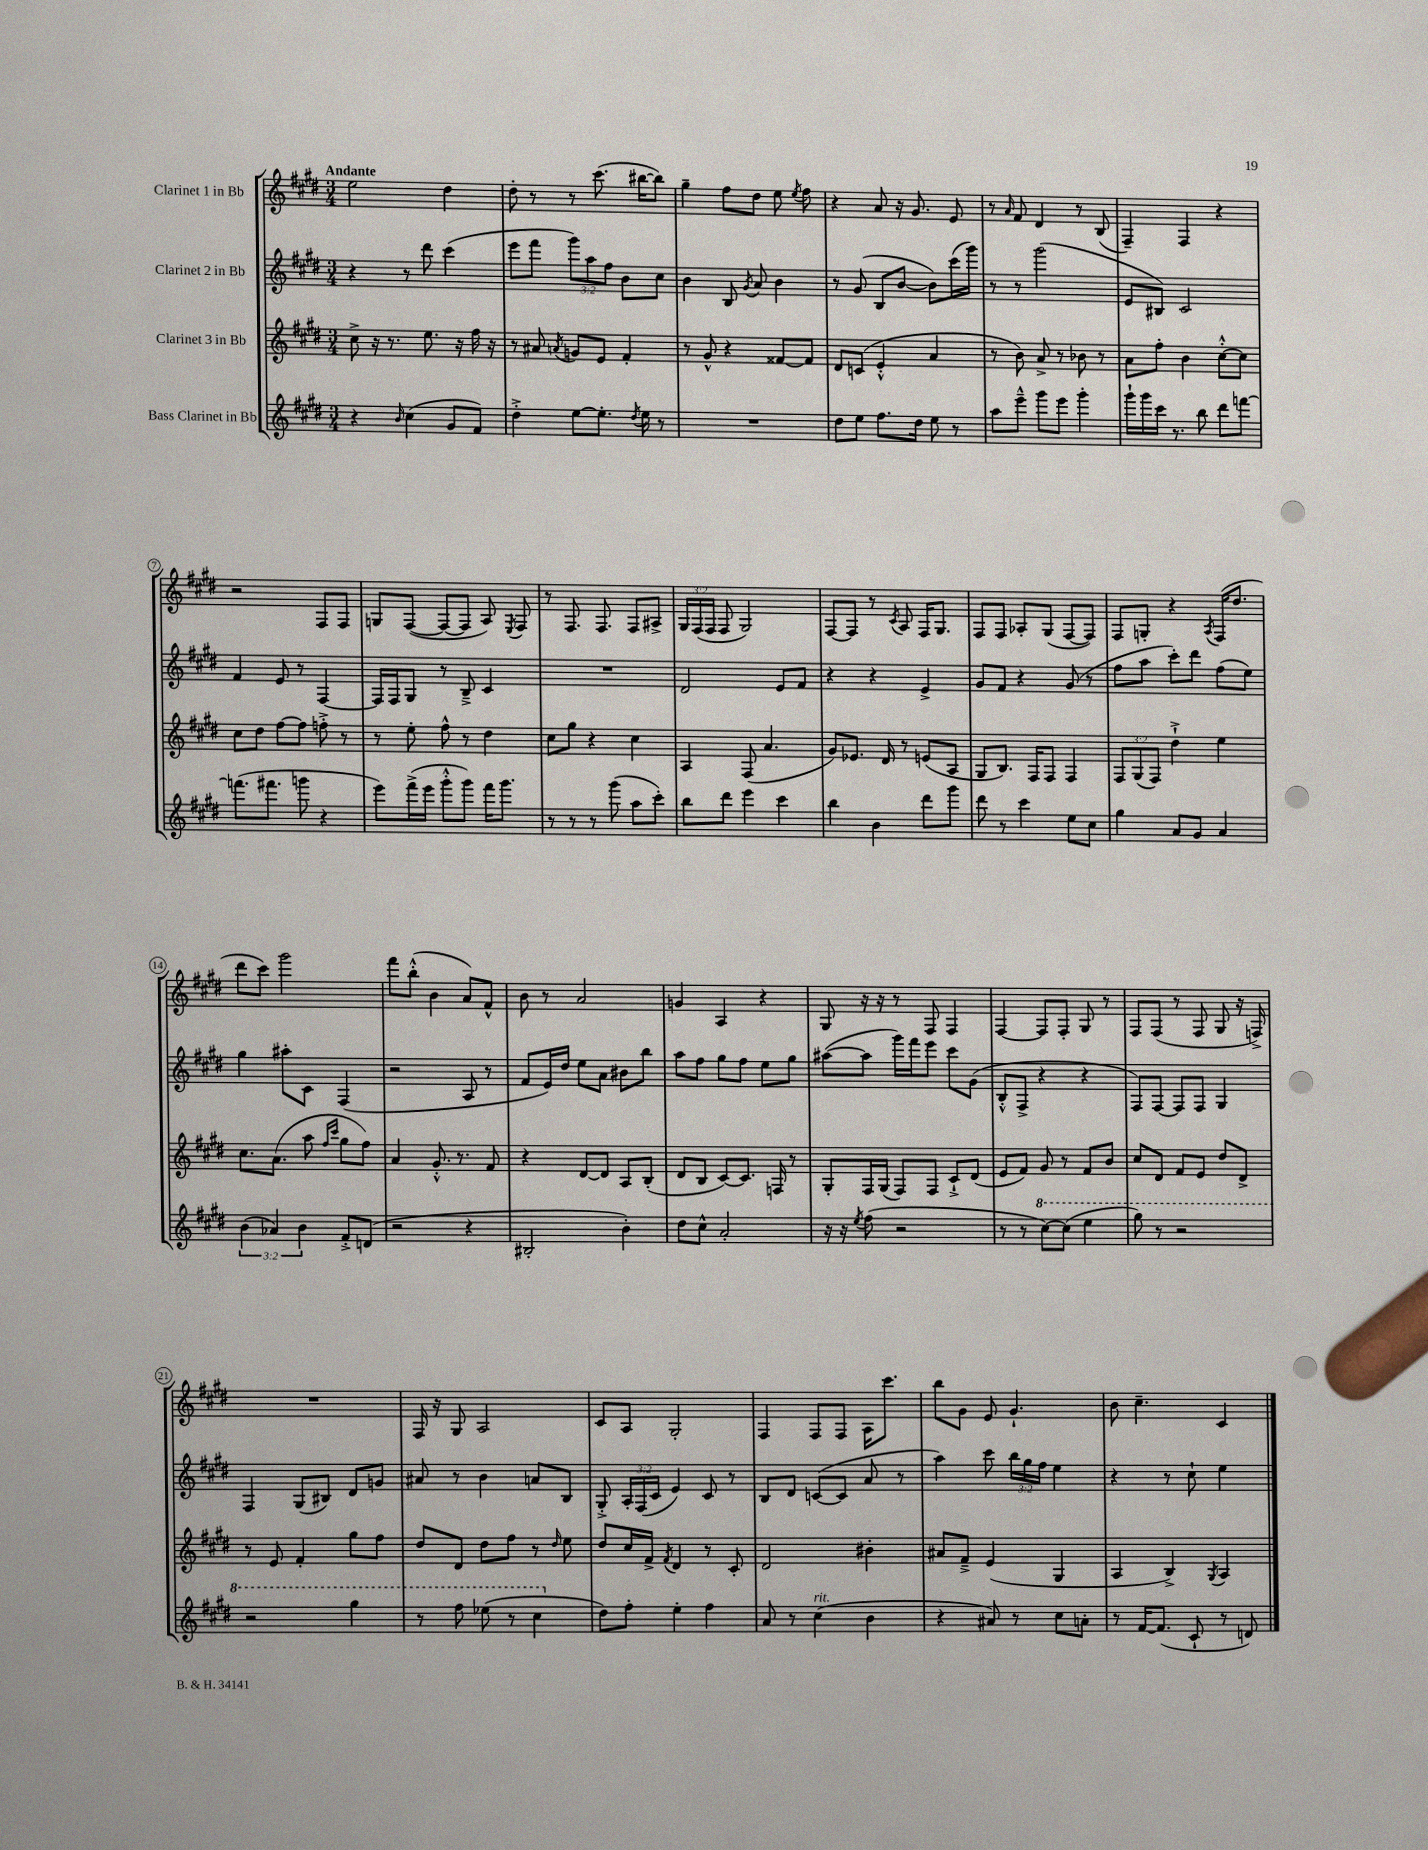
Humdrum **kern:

**kern	**kern	**kern	**kern
*staff4	*staff3	*staff2	*staff1
*clefG2	*clefG2	*clefG2	*clefG2
*k[f#c#g#d#]	*k[f#c#g#d#]	*k[f#c#g#d#]	*k[f#c#g#d#]
*M3/4	*M3/4	*M3/4	*M3/4
4r	8cc#^	4r	2ee
.	16r	.	.
.	8.r	.	.
16qqb	.	.	.
(4cc#	.	8r	.
.	8.ee	8ddd#	.
8g#	.	(4ccc#	4dd#
.	16r	.	.
8f#)	16ff#	.	.
.	16r	.	.
=	=	=	=
4dd#'^	8r	8eee	8dd#'
.	8a#	8fff#	8r
.	8qa	.	.
[8ee	8g	12ggg#)	8r
.	.	12aa	.
8.ee']	8e	.	(8.ccc#
.	.	12ff#	.
.	4f#'	8b	.
8qdd#	.	.	.
16ee	.	.	[16bb#
8r	.	8cc#	8bb#])
=	=	=	=
2.r	8r	4b	4gg#~
.	8g#^^	.	.
.	4r	8B	8ff#
.	.	8qg#	.
.	.	8a	8dd#
.	[8f##	4b	8ee
.	.	.	8qee
.	8f##]	.	8ff#
=	=	=	=
8dd#	8d#	8r	4r
8ee	(8c	(8g#	.
8.ff#	4e'^^	8B	8a
.	.	[8b	16r
16dd#	.	.	8.g#
8ee	4a	8b])	.
8r	.	(16ccc#	8e
.	.	16ggg#)	.
=	=	=	=
8aa	8r	8r	8r
.	.	.	16qqa
8eee~^^	8b)	8r	8f#
8ggg#	8a^	(2ggg#	4d#
8eee	8r	.	.
4ggg#'	8b-	.	8r
.	8r	.	(8B
=	=	=	=
16ggg#`	8a	8e	4F#~)
16ggg#	.	.	.
16ccc#	8ff#'	8B#)	.
8.r	.	.	.
.	4b	2c#	4F#
8bb	.	.	.
8ddd#	[8cc#'^^	.	4r
[8fff	8cc#]	.	.
=	=	=	=
(8.fff]	8cc#	4f#	2r
.	8dd#	.	.
8.fff#	.	.	.
.	[8ff#	8e	.
8ggg	8ff#]	8r	.
4r	8ff'^	[4F#	8F#
.	8r	.	8F#
=	=	=	=
8eee)	8r	16F#]	8G
.	.	16F#	.
(16fff#^	8ee'	8G#	([8F#
16eee	.	.	.
8ggg#'^^	8ff#^^	8r	8F#_
8ggg#)	8r	8B~^	8F#]
16fff#	4dd#	4c#	8A)
8.ggg#	.	.	.
.	.	.	8qE
.	.	.	8F#
=	=	=	=
8r	8cc#	2.r	8r
8r	8gg#	.	8.F#
8r	4r	.	.
.	.	.	8.F#
(8ggg#	.	.	.
8aa	4cc#	.	8F#
8ccc#')	.	.	8A#^
=	=	=	=
8bb	4A	2d#	24G#
.	.	.	(24F#
.	.	.	24F#
8ddd#	.	.	8F#
4eee	(8F#	.	2G#)
.	4.a	.	.
4ccc#	.	8e	.
.	.	8f#	.
=	=	=	=
4bb	8g#)	4r	[8F#
.	8.e-	.	8F#]
4b	.	4r	8r
.	16d#	.	.
.	.	.	8qc#
.	8r	.	8A
8ddd#	(8e	4e^	16F#
.	.	.	8.G#
8ggg#	8A	.	.
=	=	=	=
8ddd#	8G#	8g#	8F#
8r	8.B)	8f#	8F#
4ccc#	.	4r	8A-'
.	16F#	.	.
.	8F#	.	(8G#
8ee	4F#	(8g#	[8F#
8cc#	.	8r	8F#])
=	=	=	=
4gg#	12F#	8ff#	8F#
.	(12G#	.	.
.	.	8aa	8G'
.	12F#)	.	.
8a	4dd#`^	8ccc#')	4r
8g#	.	8ddd#	.
.	.	.	8qA
4a	4ee	(8ff#	(16F#
.	.	.	8.dd#
.	.	8ee)	.
=	=	=	=
(6b	8.cc#	4gg#	8ddd#
.	.	.	8ccc#)
6a-)	.	.	.
.	(8.a	.	.
.	.	8aa#'	2ggg#
6b	.	.	.
.	8aa	8c#	.
.	16qqff#	.	.
.	16qqccc#	.	.
8f#'^	8gg#	(4F#	.
(8d	8ff#)	.	.
=	=	=	=
2r	4a	2r	8fff#
.	.	.	(8bb'^^
.	8.g#'^^	.	4b
.	8.r	.	.
4r	.	8A	8a)
.	8f#	8r	8f#^^
=	=	=	=
2B#'	4r	8f#	8b
.	.	16e)	8r
.	.	16dd#	.
.	[8d#	8ee	2a
.	8d#]	8a	.
4b')	8A	8b#	.
.	(8B'	8bb	.
=	=	=	=
8dd#	8d#	8aa	4g
8cc#^^	8B	8ff#	.
2a'	[8c#)	8gg#	4A
.	8.c#]	8ff#	.
.	.	8ee	4r
.	16F	.	.
.	8r	8gg#	.
=	=	=	=
16r	8G#'	([8aa#	8G#
16r	.	.	.
8qee	.	.	.
(8ff#	16F#	8aa#]	16r
.	(16G#	.	16r
2r	8F#)	16ggg#)	8r
.	.	16fff#	.
.	8F#	8eee	8F#
.	8c#`^	8ccc#	4F#
.	(8d#	(8g#	.
=	=	=	=
8r	8e	8B'^^	[4F#
8r	8f#)	8F#^	.
[8ccc#)	8g#	4r	8F#]
(8ccc#]	8r	.	8F#'
4eee	8f#	4r	8G#
.	8b	.	8r
=	=	=	=
8ggg#)	8cc#	8F#)	8F#
8r	8d#	[8F#	(8F#
2r	8f#	8F#]	8r
.	8e	8F#	8F#
.	8dd#	4G#	8G#
.	8d#^	.	16r
.	.	.	16F^)
=	=	=	=
2r	8r	4F#	2.r
.	8e	.	.
.	4f#'	(8G#	.
.	.	8B#)	.
4ggg#	8gg#	8d#	.
.	8ff#	8g	.
=	=	=	=
8r	8dd#	8a#	16F#
.	.	.	16r
8fff#	8d#	8r	8G#
(8eee-	8dd#	4b	2A
8r	8ff#	.	.
4ccc#	8r	8a	.
.	16qqdd#	.	.
.	8ee	8B	.
=	=	=	=
8dd#)	8dd#	8G#'^	8c#
8ff#'	16cc#	24A'	8A
.	.	(24F#	.
.	16f#^	.	.
.	.	24c#	.
.	8qf#	.	.
4ee'	4d#	4e)	2G#'
4ff#	8r	8c#	.
.	8c#'	8r	.
=	=	=	=
8a	2d#	8B	4F#
8r	.	8d#	.
(4cc#	.	([8c	8F#
.	.	8c]	8F#
4b	4b#'	8a	16A
.	.	.	8.ccc#
.	.	8r	.
=	=	=	=
4r	8a#	4aa)	8bb
.	8f#~^	.	8g#
8a#)	(4e	8ccc#	8e
8r	.	24bb	4.g#`
.	.	24gg#	.
.	.	24ff#	.
8cc#	4G#	4ee	.
8a'	.	.	.
=	=	=	=
8r	4A	4r	8b
[16f#	.	.	4.cc#~
(8.f#]	.	.	.
.	4B^)	8r	.
8c#`	.	8cc#`	.
.	8qG#	.	.
8r	4A	4ee	4c#
8d)	.	.	.
==	==	==	==
*-	*-	*-	*-
